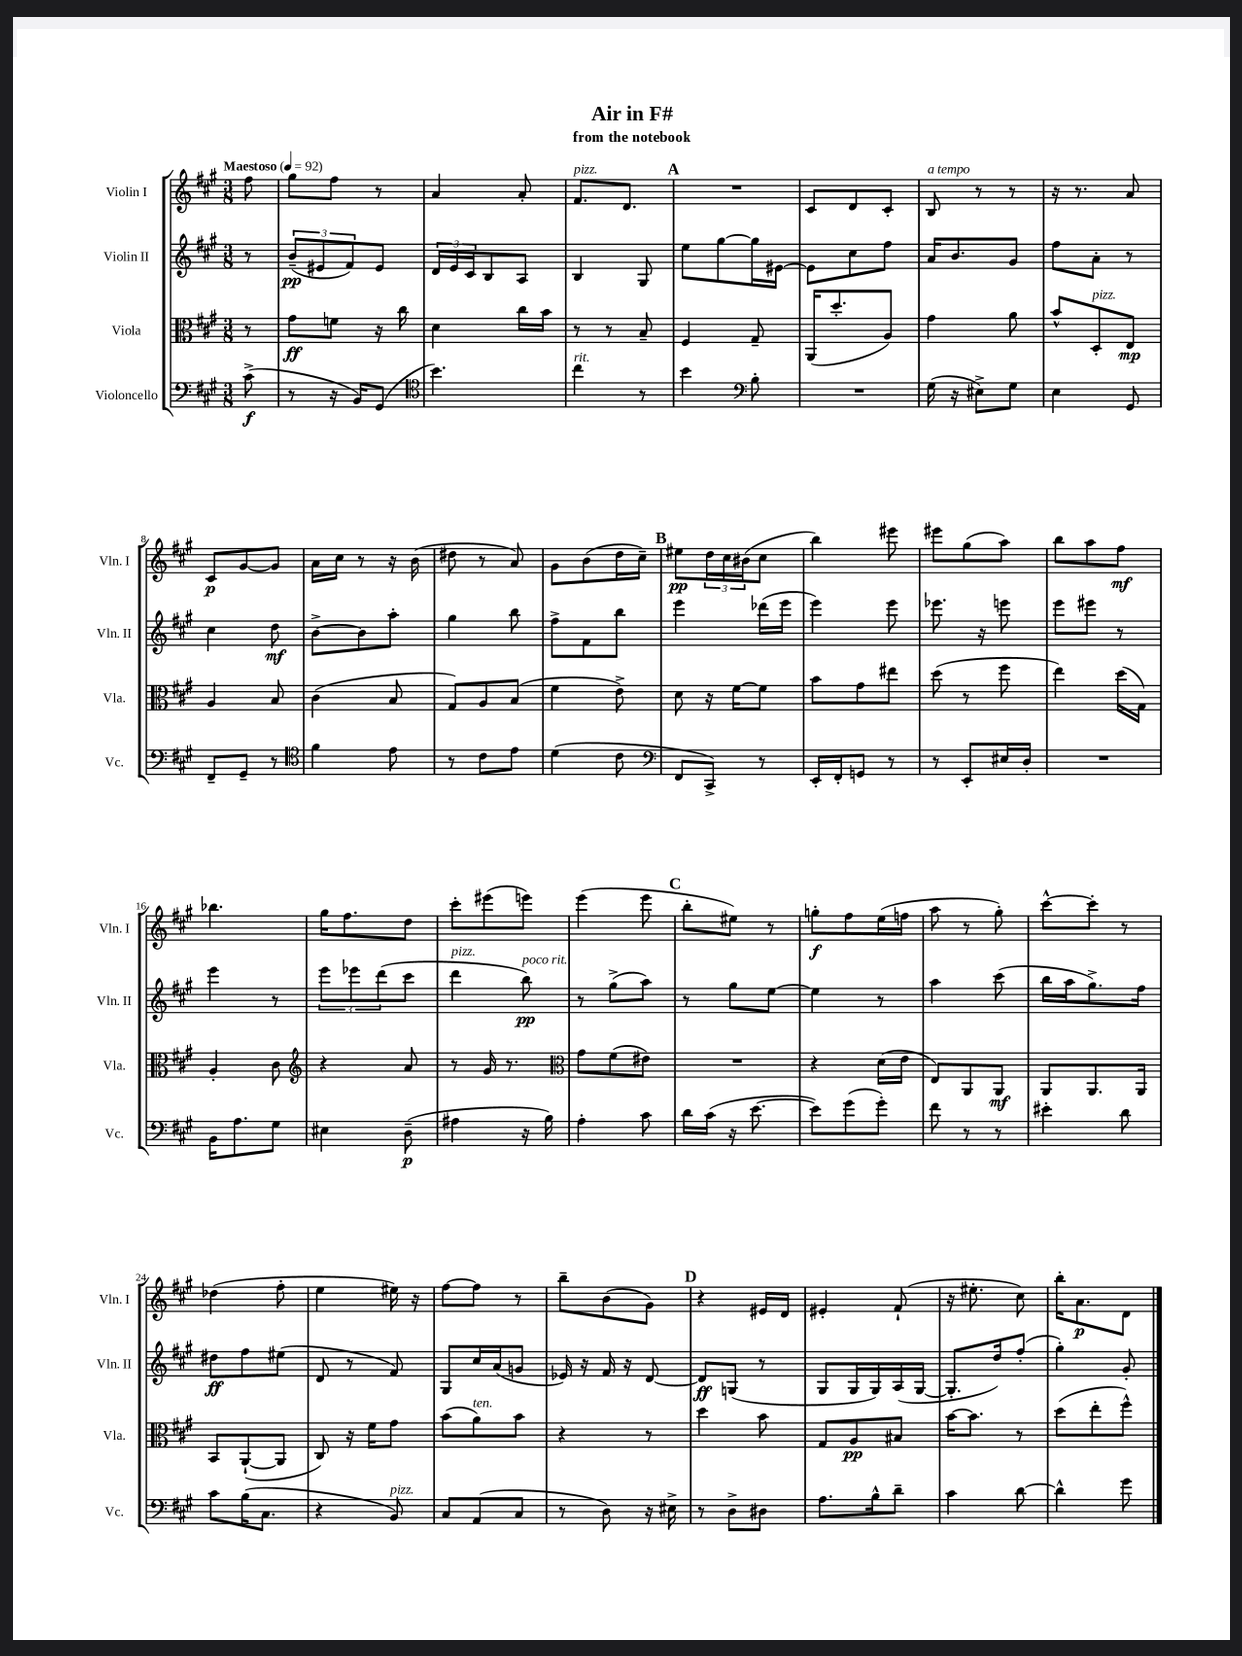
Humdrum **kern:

**kern	**dynam	**kern	**dynam	**kern	**dynam	**kern	**dynam
*part4	*part4	*part3	*part3	*part2	*part2	*part1	*part1
*staff4	*staff4	*staff3	*staff3	*staff2	*staff2	*staff1	*staff1
*I"Violoncello	*	*I"Viola	*	*I"Violin II	*	*I"Violin I	*
*I'Vc.	*	*I'Vla.	*	*I'Vln. II	*	*I'Vln. I	*
*clefF4	*	*clefC3	*	*clefG2	*	*clefG2	*
*k[f#c#g#]	*	*k[f#c#g#]	*	*k[f#c#g#]	*	*k[f#c#g#]	*
*M3/8	*	*M3/8	*	*M3/8	*	*M3/8	*
*MM92	*	*MM92	*	*MM92	*	*MM92	*
=	=	=	=	=	=	=	=
!	!	!	!	!	!	!LO:TX:a:B:t=Maestoso	!
(8c#^\	f	8r	.	8r	.	8ff#\	.
=1	=1	=1	=1	=1	=1	=1	=1
8r	.	8g#\L	ff	(12b~/L	pp	8gg#\L	.
.	.	.	.	12e#X/	.	.	.
16r	.	8fn\J	.	.	.	8ff#\J	.
.	.	.	.	12f#/)	.	.	.
16BB/KL)	.	.	.	.	.	.	.
(8GG#/J	.	16r	.	8e#/J	.	8r	.
.	.	16cc#\	.	.	.	.	.
=2	=2	=2	=2	=2	=2	=2	=2
*clefC4	*	*	*	*	*	*	*
4.b\)	.	4d\	.	24d/LL	.	4a/	.
.	.	.	.	24e/	.	.	.
.	.	.	.	24c#/J	.	.	.
.	.	.	.	8B/	.	.	.
.	.	16cc#\LL	.	8A/J	.	8a'/	.
.	.	16b\JJ	.	.	.	.	.
=3	=3	=3	=3	=3	=3	=3	=3
!	!	!	!	!	!	!LO:TX:a:i:t=pizz.	!
!LO:TX:a:i:t=rit.	!	!	!	!	!	!	!
4cc#\	.	8r	.	4B/	.	8.f#/L	.
.	.	8r	.	.	.	.	.
.	.	.	.	.	.	8.d/J	.
8r	.	8B~/	.	8G#/	.	.	.
!!LO:REH:place=s1:t=A
=4	=4	=4	=4	=4	=4	=4	=4
4b\	.	4F#/	.	8ee\L	.	4.r	.
.	.	.	.	[8gg#\	.	.	.
*clefF4	*	*	*	*	*	*	*
8B'\	.	8G#~/	.	16gg#\L]	.	.	.
.	.	.	.	[16e#X\JJ	.	.	.
=5	=5	=5	=5	=5	=5	=5	=5
4.r	.	(16AA/KL	.	8e#\L]	.	8c#/L	.
.	.	8.dd'/	.	.	.	.	.
.	.	.	.	8cc#\	.	8d/	.
.	.	8A/J)	.	8ff#\J	.	8c#'/J	.
=6	=6	=6	=6	=6	=6	=6	=6
!	!	!	!	!	!	!LO:TX:a:i:t=a tempo	!
(16G#\	.	4g#\	.	16a/KL	.	8B/	.
16r	.	.	.	8.b/	.	.	.
8E#X^\L)	.	.	.	.	.	8r	.
8G#\J	.	8a\	.	8g#/J	.	8r	.
=7	=7	=7	=7	=7	=7	=7	=7
4E\	.	8b^^/L	.	8ff#\L	.	16r	.
.	.	.	.	.	.	8.r	.
!	!	!LO:TX:a:i:t=pizz.	!	!	!	!	!
.	.	8D'/	.	8a'\J	.	.	.
8GG#/	.	8E/J	mp	8r	.	8a/	.
!!LO:LB:g=z
=8	=8	=8	=8	=8	=8	=8	=8
8FF#~/L	.	4A/	.	4cc#\	.	8c#/L	p
8GG#~/J	.	.	.	.	.	[8g#/	.
8r	.	8B/	.	8dd\	mf	8g#/J]	.
=9	=9	=9	=9	=9	=9	=9	=9
*clefC4	*	*	*	*	*	*	*
4f#\	.	(4c#\	.	[8b^\L	.	16a\LL	.
.	.	.	.	.	.	16cc#\JJ	.
.	.	.	.	8b\]	.	8r	.
8e\	.	8B/	.	8aa'\J	.	16r	.
.	.	.	.	.	.	(16b\	.
=10	=10	=10	=10	=10	=10	=10	=10
8r	.	8G#/L)	.	4gg#\	.	8dd#X\	.
8c#\L	.	8A/	.	.	.	8r	.
8e\J	.	(8B/J	.	8bb\	.	8a/)	.
=11	=11	=11	=11	=11	=11	=11	=11
(4d\	.	4f#\	.	8ff#^\L	.	8g#\L	.
.	.	.	.	8f#\	.	(8b\	.
8c#\	.	8e^\)	.	8bb\J	.	16dd\L	.
.	.	.	.	.	.	16cc#~\JJ)	.
!!LO:REH:place=s1:t=B
=12	=12	=12	=12	=12	=12	=12	=12
*clefF4	*	*	*	*	*	*	*
8FF#/L	.	8d\	.	4eee\	.	8ee#X\L	pp
8CC#^/J)	.	16r	.	.	.	24dd\L	.
.	.	.	.	.	.	24cc#\	.
.	.	[16f#\KL	.	.	.	.	.
.	.	.	.	.	.	(24b#X\J	.
8r	.	8f#\J]	.	(16ddd-X\LL	.	8cc#\J	.
.	.	.	.	16eee\JJ	.	.	.
=13	=13	=13	=13	=13	=13	=13	=13
16EE'/LL	.	8b\L	.	4eee\)	.	4bb\)	.
16FF#'/J	.	.	.	.	.	.	.
8GGn/J	.	8g#\	.	.	.	.	.
8r	.	8ee#X\J	.	8eee\	.	8eee#X\	.
=14	=14	=14	=14	=14	=14	=14	=14
8r	.	(8dd\	.	8.eee-X\	.	8eee#X\L	.
8EE'/L	.	8r	.	.	.	(8gg#\	.
.	.	.	.	16r	.	.	.
16E#X/L	.	8ff#\	.	8eeen\	.	8aa\J)	.
16D'/JJ	.	.	.	.	.	.	.
=15	=15	=15	=15	=15	=15	=15	=15
4.r	.	4ee\)	.	8eee\L	.	8bb\L	.
.	.	.	.	8eee#X\J	.	8aa\	.
.	.	(16dd\LL	.	8r	.	8ff#\J	mf
.	.	16G#\JJ)	.	.	.	.	.
!!LO:LB:g=z
=16	=16	=16	=16	=16	=16	=16	=16
16BB\KL	.	4A'/	.	4eee\	.	4.bb-X\	.
8.A\	.	.	.	.	.	.	.
8G#\J	.	8c#\	.	8r	.	.	.
=17	=17	=17	=17	=17	=17	=17	=17
*	*	*clefG2	*	*	*	*	*
4E#X\	.	4r	.	12eee\L	.	16gg#\KL	.
.	.	.	.	.	.	8.ff#\	.
.	.	.	.	12eee-X\	.	.	.
.	.	.	.	(12ddd\	.	.	.
(8D~\	p	8a/	.	8ccc#\J	.	8dd\J	.
=18	=18	=18	=18	=18	=18	=18	=18
!	!	!	!	!LO:TX:a:i:t=pizz.	!	!	!
4A#X\	.	8r	.	4ddd\	.	8ccc#'\L	.
.	.	16g#/	.	.	.	(8eee#X\	.
.	.	8.r	.	.	.	.	.
!	!	!	!	!LO:TX:a:i:t=poco rit.	!	!	!
16r	.	.	.	8bb\)	pp	8eeen\J)	.
16B\)	.	.	.	.	.	.	.
=19	=19	=19	=19	=19	=19	=19	=19
*	*	*clefC3	*	*	*	*	*
4A'\	.	8g#\L	.	8r	.	(4eee\	.
.	.	(8f#\	.	(8gg#^\L	.	.	.
8c#\	.	8e#X\J)	.	8aa\J)	.	8eee\	.
!!LO:REH:place=s1:t=C
=20	=20	=20	=20	=20	=20	=20	=20
16d\LL	.	4.r	.	8r	.	8bb'\L	.
(16c#\JJ	.	.	.	.	.	.	.
16r	.	.	.	8gg#\L	.	8ee#X\J)	.
[8.e\	.	.	.	.	.	.	.
.	.	.	.	[8ee\J	.	8r	.
=21	=21	=21	=21	=21	=21	=21	=21
8e\L])	.	4r	.	4ee\]	.	8ggn'\L	f
(8g#\	.	.	.	.	.	8ff#\	.
8g#'\J)	.	(16d\LL	.	8r	.	(16ee\L	.
.	.	16e\JJ	.	.	.	16ffn\JJ	.
=22	=22	=22	=22	=22	=22	=22	=22
8f#\	.	8E/L)	.	4aa\	.	8aa\	.
8r	.	8AA/	.	.	.	8r	.
8r	.	8AA/J	mf	(8ccc#\	.	8gg#'\)	.
=23	=23	=23	=23	=23	=23	=23	=23
4e#X'\	.	8AA/L	.	16bb\LL	.	[8ccc#^^\L	.
.	.	.	.	16aa\J	.	.	.
.	.	8.AA/	.	8.gg#^\)	.	8ccc#'\J]	.
8d\	.	.	.	.	.	8r	.
.	.	16AA/Jk	.	16ff#\Jk	.	.	.
!!LO:LB:g=z
=24	=24	=24	=24	=24	=24	=24	=24
8c#\L	.	8BB/L	.	8dd#X\L	ff	(4dd-X\	.
(16B\K	.	([8AA`/	.	8ff#\	.	.	.
8.C#\J	.	.	.	.	.	.	.
.	.	8AA/J]	.	(8ee#X\J	.	8ff#'\	.
=25	=25	=25	=25	=25	=25	=25	=25
4r	.	8C#/)	.	8d/	.	4ee\	.
.	.	16r	.	8r	.	.	.
.	.	16f#\KL	.	.	.	.	.
!LO:TX:a:i:t=pizz.	!	!	!	!	!	!	!
8BB/)	.	8g#\J	.	8f#/)	.	16ee#X\)	.
.	.	.	.	.	.	16r	.
=26	=26	=26	=26	=26	=26	=26	=26
8C#/L	.	(8b\L	.	8G#/L	.	[8ff#\L	.
!	!	!LO:TX:a:i:t=ten.	!	!	!	!	!
(8AA/	.	8a\)	.	16cc#/L	.	8ff#\J]	.
.	.	.	.	(16a/J	.	.	.
8C#/J	.	8b\J	.	8gn/J	.	8r	.
=27	=27	=27	=27	=27	=27	=27	=27
8r	.	4r	.	16e-X/)	.	8bb~\L	.
.	.	.	.	16r	.	.	.
8D\)	.	.	.	16f#/	.	(8b\	.
.	.	.	.	16r	.	.	.
16r	.	8r	.	[8d/	.	8g#\J)	.
16E#X^\	.	.	.	.	.	.	.
!!LO:REH:place=s1:t=D
=28	=28	=28	=28	=28	=28	=28	=28
8r	.	4dd\	.	8d/L]	ff	4r	.
8D^\L	.	.	.	(8Gn/J	.	.	.
8D#X\J	.	8b\	.	8r	.	16e#X/LL	.
.	.	.	.	.	.	16d/JJ	.
=29	=29	=29	=29	=29	=29	=29	=29
8.A\L	.	8G#/L	.	8G#/L	.	4e#X'/	.
.	.	8A/	pp	16G#/L	.	.	.
16B^^\k	.	.	.	16G#/)	.	.	.
8d~\J	.	8B#X/J	.	(16A/	.	(8f#`/	.
.	.	.	.	[16G#/JJ	.	.	.
=30	=30	=30	=30	=30	=30	=30	=30
4c#\	.	[16b\KL	.	8.G#'/L]	.	16r	.
.	.	8.b\J]	.	.	.	8.ee#X'\	.
.	.	.	.	16dd/k)	.	.	.
[8d\	.	8r	.	(8ff#'/J	.	8cc#\)	.
=31	=31	=31	=31	=31	=31	=31	=31
4d^^\]	.	(8dd\L	.	4gg#'\)	.	16bb'\KL	.
.	.	.	.	.	.	8.a\	p
.	.	8ee'\	.	.	.	.	.
8g#\	.	8ff#^^\J)	.	8g#'/	.	8d\J	.
==	==	==	==	==	==	==	==
*-	*-	*-	*-	*-	*-	*-	*-
